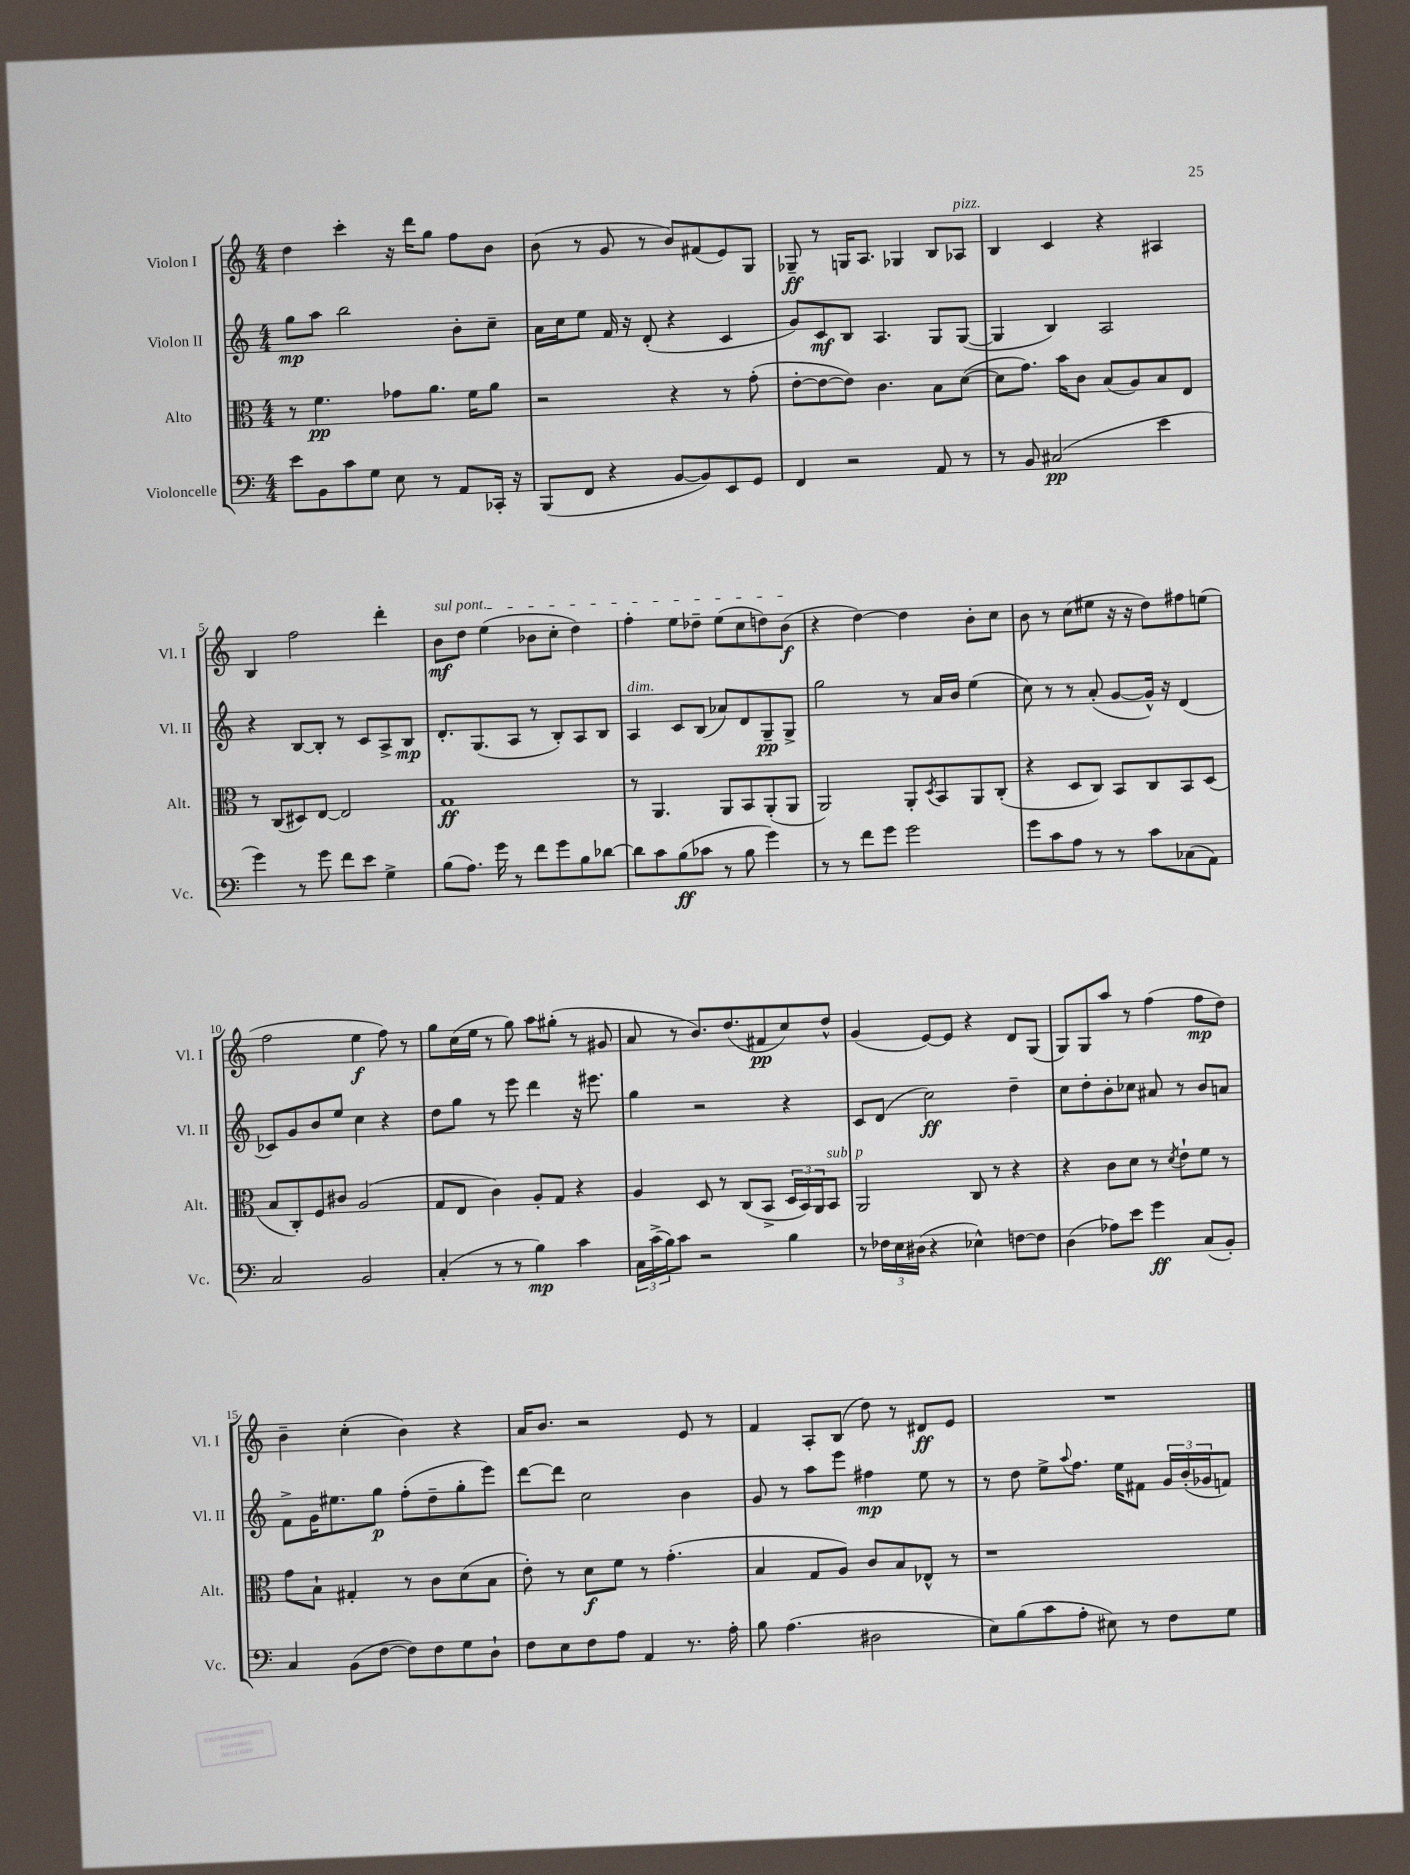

**kern	**kern	**kern	**kern
*staff4	*staff3	*staff2	*staff1
*clefF4	*clefC3	*clefG2	*clefG2
*k[]	*k[]	*k[]	*k[]
*M4/4	*M4/4	*M4/4	*M4/4
8e\L	8r	8gg\L	4dd\
8BB\	4.f\	8aa\J	.
8c\	.	2bb\	4ccc'\
8G\J	.	.	.
8E\	8g-\L	.	16r
.	.	.	16ddd\LK
8r	8.a\J	.	8gg\J
8AA/L	.	8b'\L	8ff\L
.	16f\LK	.	.
16CC-'/Jk	8a\J	8cc~\J	8b\J
16r	.	.	.
=	=	=	=
(8BBB/L	2r	16a\LL	(8b\
.	.	16cc\J	.
8FF/J	.	8ee\J	8r
4r	.	16f/	8g/
.	.	16r	.
.	.	(8d'/	8r
[8BB/L	4r	4r	8b/L)
8BB/])	.	.	(8f#/
8EE/	8r	4c/	8e/)
8GG/J	(8g'\	.	8G/J
=	=	=	=
4FF/	[8e'\L	8g/L)	8G-~/
.	8e\_	8c/	8r
2r	8e\]J)	8B/J	16G/LK
.	.	.	8.A/J
.	4.c\	4.A/	.
.	.	.	4G-/
8AA/	8B\L	8G/L	8B/L
8r	([8d\J	([8G/J	8A-/J
=	=	=	=
8r	8d\]L	4G/]	4B/
8BB/	8.g\J)	.	.
(2C#/	.	4B/)	4c/
.	16b\LK	.	.
.	8c\J	.	.
.	(8B/L	2A/	4r
.	8A/)	.	.
4e\	8B/	.	4A#/
.	8E/J	.	.
=	=	=	=
4g\)	8r	4r	4B/
.	(8C/L	.	.
8r	8D#/)	[8B/L	2ff\
8g\	[8E/J	8B'/]J	.
8f\L	2E/]	8r	.
8e\J	.	8c/L	.
4G^\	.	8A^/	4ddd'\
.	.	8B/J	.
=	=	=	=
(8B\L	1G	8.d'/L	8b\L
8.A\J)	.	.	8dd\J
.	.	(8.G/	.
.	.	.	(4ee\
16g\	.	.	.
8r	.	8A/J	.
8f\L	.	8r	8b-\L
8g\	.	8B'/L)	8cc'\J
8B\	.	8A/	4dd\)
[8d-\J	.	8B/J	.
=	=	=	=
8d-\]L	8r	4A/	4ff'\
8c\	4.AA/	.	.
(8B\	.	8c/L	8ee\L
8c-\J	.	(8B/J	8dd-~\J
8r	8AA/L	8a-/L)	(8ee\L
8B\	8BB/	8d/	8cc\
4g\)	(8AA'/	8G~/	8dd\)
.	8AA/J	8G^/J	(8b\J
=	=	=	=
8r	2AA/)	2gg\	4r
8r	.	.	.
8f\L	.	.	[4dd\)
8g\J	.	.	.
2g\	8AA'/L	8r	4dd\]
.	8qD/	.	.
.	8BB/	16a/LL	.
.	.	16b/JJ	.
.	8AA/	(4ee\	8b'\L
.	(8C'/J	.	8cc\J
=	=	=	=
8g\L	4r	8cc\)	8b\
8c\	.	8r	8r
8A\J	8D/L	8r	(8cc\L
8r	8C/J)	(8a'/	8ee#\J
8r	8BB/L	[8g/L	16r
.	.	.	16r
8c\L	8C/	16g^^/]Jk)	8dd\L)
.	.	16r	.
(8C-\	8BB/	(4d/	8ff#\
8AA\J)	(8D/J	.	(8ee\J
=	=	=	=
2C/	8B/L	8c-/L)	2ff\
.	8C'/)	8g/	.
.	8F/	8b/	.
.	8c#/J	8ee/J	.
2BB/	(2A/	4cc\	4ee\
.	.	4r	8ff\)
.	.	.	8r
=	=	=	=
(4C'/	8G/L	8dd\L	8gg\L
.	8E/J	8gg\J	(16cc\L
.	.	.	16ee\JJ
8r	4c\)	8r	8r
8r	.	8eee\	8gg\)
4B\)	8A'/L	4ddd\	8aa\L
.	8G/J	.	(8gg#'\J
4c\	4r	16r	8r
.	.	8.eee#\	.
.	.	.	8g#/
=	=	=	=
24C\LL	4A/	4gg\	8a/
(24c^\	.	.	.
24B\J)	.	.	.
8c\J	.	.	8r
2r	8D/	2r	8.b/L)
.	8r	.	.
.	.	.	(8.dd/
.	(8C/L	.	.
.	8BB^/J	.	8f#/
4B\	24D/LL	4r	8cc/)
.	24BB/)	.	.
.	24AA/J	.	.
.	8BB/J	.	8dd^^/J
=	=	=	=
8r	2AA/	8c/L	(4g/
24F-\LL	.	(8d/J	.
24E\	.	.	.
(24D#\JJ	.	.	.
4r	.	2cc\)	[8e/L)
.	.	.	8e/]J
4E-^^\)	8C/	.	4r
.	8r	.	.
[8F\L	4r	4dd~\	8d/L
8F\]J	.	.	(8G/J
=	=	=	=
(4D\	4r	8cc\L	8G/L)
.	.	8dd'\	8G/
8A-\L)	8c\L	8b'\	8aa/J
8e\J	8d\J	8cc-\J	8r
4g\	8r	8a#/	(4ff\
.	8qd/	.	.
.	8e`\L	8r	.
(8C/L	8f\J	8b/L	8ff\L
8BB'/J)	8r	8a/J	8dd\J)
=	=	=	=
4C/	8g\L	8f^\L	4b~\
.	8B`\J	16g\K	.
.	.	8.ee#\	.
(8BB\L	4G#'/	.	(4cc'\
[8F\J	.	8gg\J	.
8F\]L)	8r	(8ff'\L	4b\)
8F\	8c\L	8dd~\	.
8G\	(8d\	8gg'\	4r
8D`\J	8B\J	8eee\J)	.
=	=	=	=
8F\L	8e'\)	[8ddd\L	16a/LK
.	.	.	8.b/J
8E\	8r	8ddd\]J	.
8F\	8d\L	2cc\	2r
8A\J	8f\J	.	.
4AA/	8r	.	.
.	(4.g'\	.	.
8.r	.	4b\	8e/
.	.	.	8r
16A'\	.	.	.
=	=	=	=
8B\	4B/	8g/	4f/
(4.A\	.	8r	.
.	8G/L	8aa\L	8A'/L
.	8A/J)	8eee\J	(8B/J
2D#\	8c/L	4ff#\	8dd\)
.	8B/	.	8r
.	8E-^^/J	8ee\	8d#/L
.	8r	8r	8e/J
=	=	=	=
8E\L)	1r	8r	1r
(8B\	.	8dd\	.
8c\	.	8ee^\L	.
.	.	8qqaa/	.
8A'\J	.	8.ff\J	.
8E#\)	.	.	.
.	.	16ee\LK	.
8r	.	8f#\J	.
8F\L	.	24g/LL	.
.	.	(24b'/	.
.	.	24g-/J	.
8G\J	.	8f/J)	.
==	==	==	==
*-	*-	*-	*-
